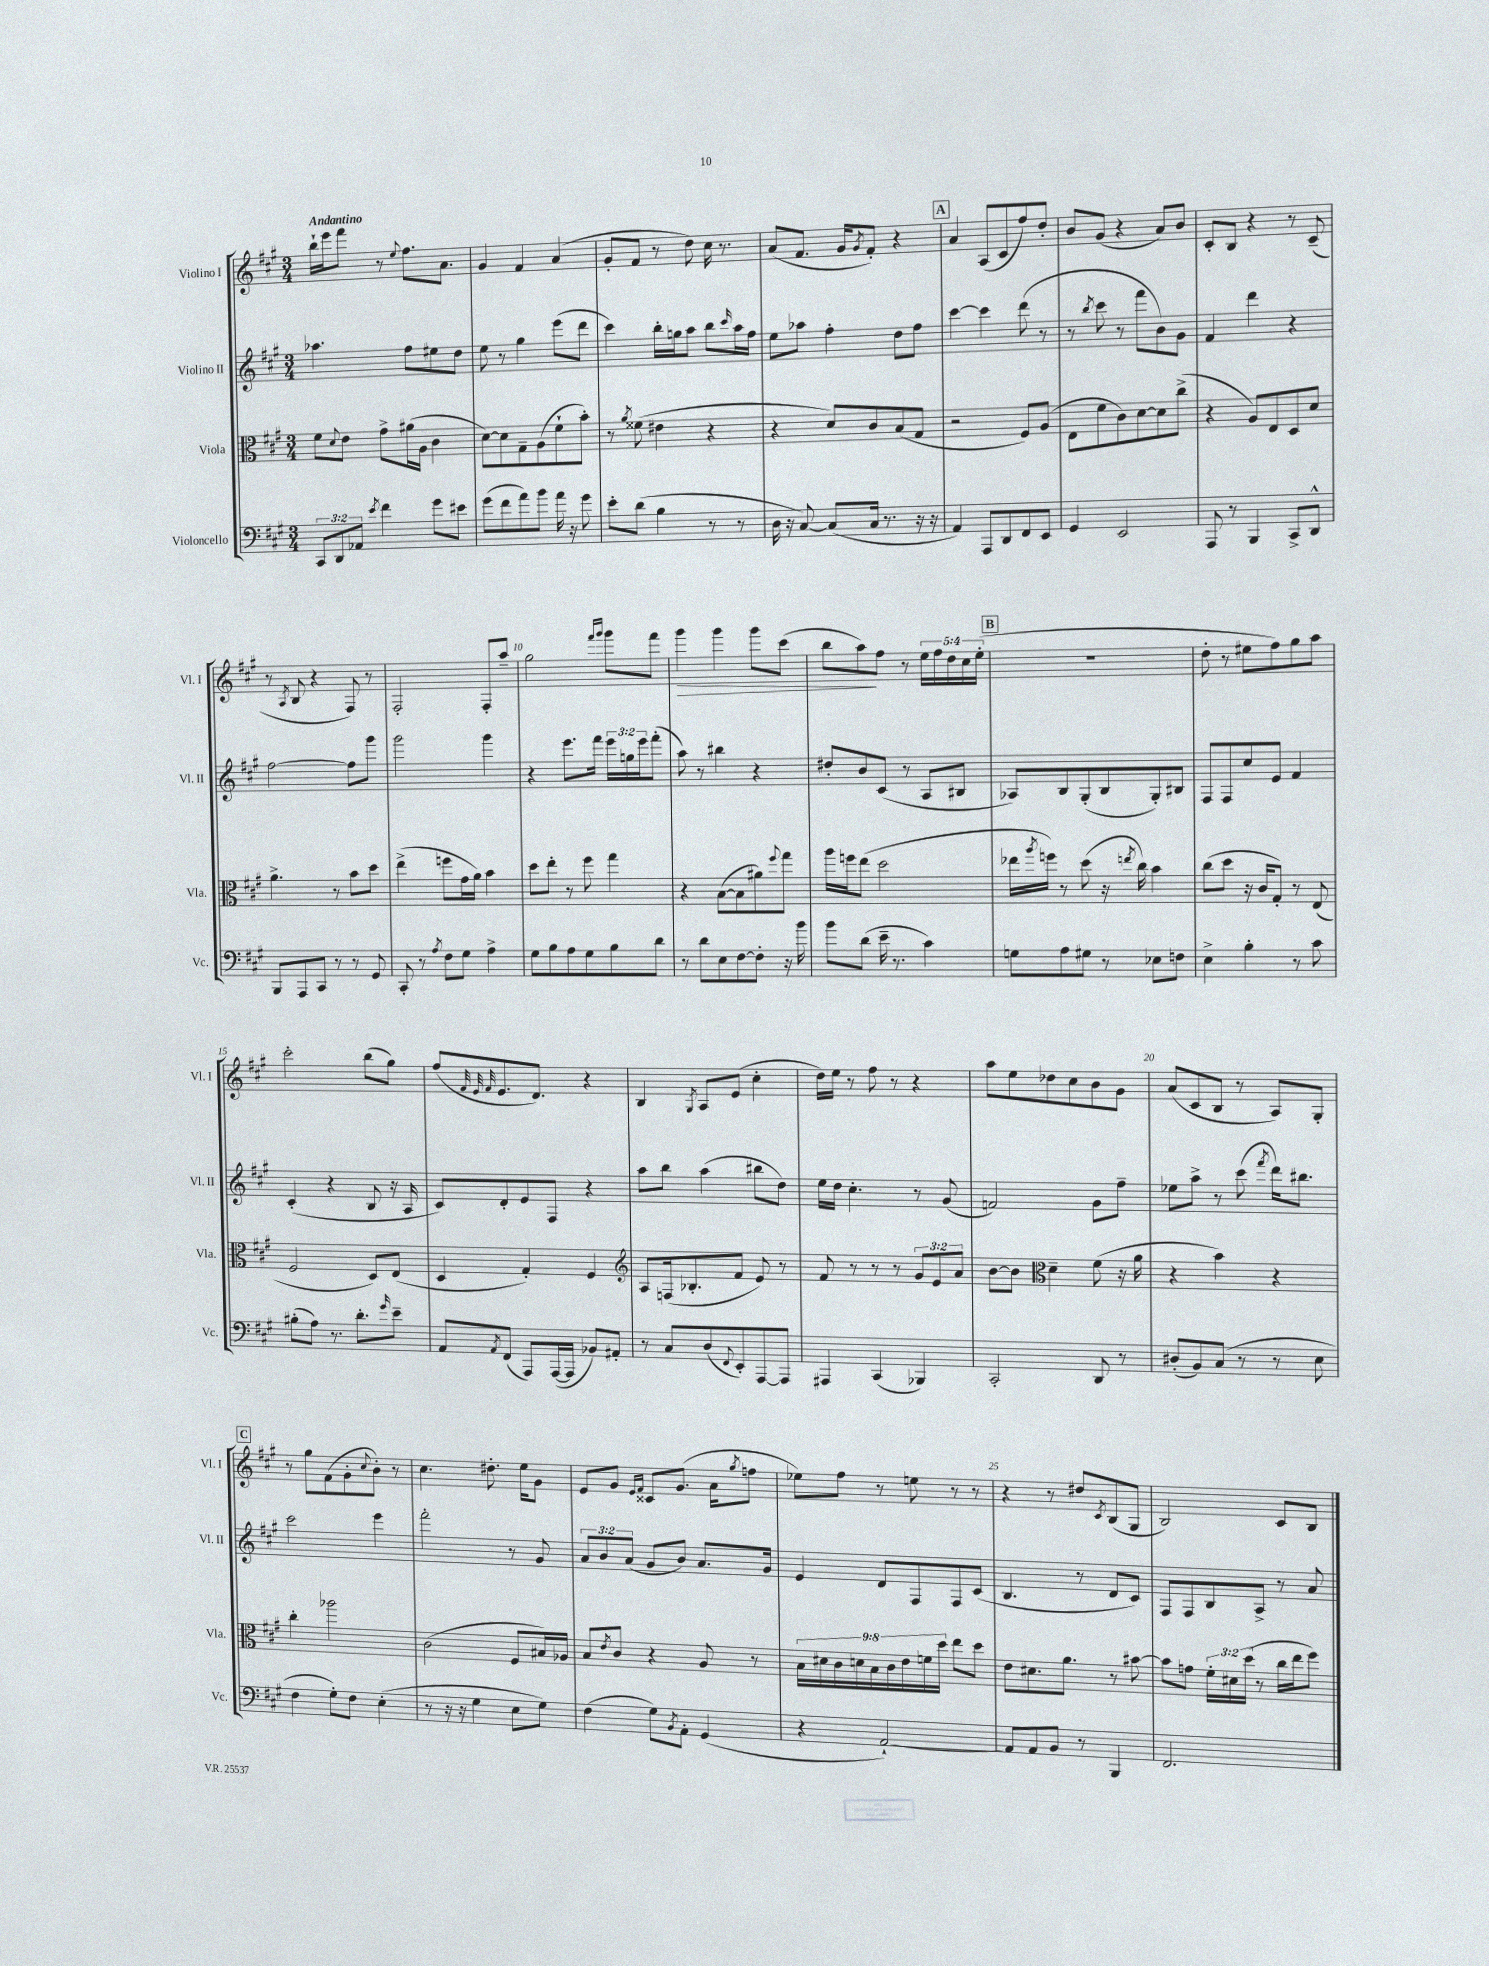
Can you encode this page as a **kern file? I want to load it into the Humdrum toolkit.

**kern	**kern	**kern	**kern
*staff4	*staff3	*staff2	*staff1
*clefF4	*clefC3	*clefG2	*clefG2
*k[f#c#g#]	*k[f#c#g#]	*k[f#c#g#]	*k[f#c#g#]
*M3/4	*M3/4	*M3/4	*M3/4
12CC#	8f#	4.aa-	16bb`
.	.	.	16eee
12DD	.	.	.
.	8qqd	.	.
.	8e	.	8fff#
12AA-	.	.	.
8qe	.	.	.
4f#	8g#^	.	8r
.	.	.	8qqee
.	(16a#	8ff#	8.ff#
.	16A	.	.
8g#	4c#	8ee#	.
.	.	.	8.a
8e#	.	8dd	.
=	=	=	=
(8g#	[8d)	8ee	4g#
8f#	8d]	8r	.
8a)	8G#~	4gg#	4f#
8b	(8A	.	.
16a	8f#`	(8eee	(4a
16r	.	.	.
8g#	8b')	8ddd	.
=	=	=	=
8e'	8r	4ccc#)	8g#'
.	8qa	.	.
(8d	(8f##	.	8f#
4B	4e#	16bb'	8r
.	.	16gg	.
.	.	8aa	8dd)
8r	4r	8bb	16cc#
.	.	.	8.r
.	.	16qqccc#	.
8r	.	16aa	.
.	.	16ff#	.
=	=	=	=
16D	4r	8ee	(8a
16r	.	.	.
[8C#)	.	8aa-	8.f#
(8C#]	8d)	4ff#'	.
.	.	.	16g#
.	.	.	8qg#
16C#	8c#	.	8f#')
8.r	.	.	.
.	(8B	8dd	4r
16r	8G#	8ff#	.
16r	.	.	.
=	=	=	=
4AA)	2r	[4ccc#	4a
8AAA	.	4ccc#]	(8A
8DD	.	.	8c#
8FF#	8F#)	(8ddd	8ff#)
8EE	(8A	8r	8dd'
=	=	=	=
4GG#	8E	8r	8b
.	.	8qbb	.
.	8f#	8ccc#	(8g#
2EE	8c#)	8r	4r
.	[8d	8fff#	.
.	8d]	8b)	8a)
.	(8cc#^	8g#	8b
=	=	=	=
8AAA	4r	4f#	8c#'
8r	.	.	8B
4BBB	8A)	4ddd	4r
.	8E	.	.
8CC#^	8D	4r	8r
8DD^^	8d	.	(8c#~
=	=	=	=
8BBB	4.a^	[2ff#	8r
.	.	.	8qA
8AAA	.	.	8B
8CC#	.	.	4r
8r	8r	.	.
8r	8b	8ff#]	8F#)
8GG#	8dd	8ggg#	8r
=	=	=	=
8CC#'	(4ee^	2ggg#	2F#'
8r	.	.	.
8qA	.	.	.
8F#	8ff	.	.
8G#	16g#	.	.
.	16a)	.	.
4A^	4b	4ggg#	8F#'
.	.	.	8aa~
=	=	=	=
8G#	8dd	4r	2gg#
8B	8ee'	.	.
8A	8r	8.eee	.
8G#	8ff#	.	.
.	.	16fff#	.
.	.	.	16qqfff#
.	.	.	16qqggg#
8B	4gg#	24eee	8ggg#
.	.	24gg	.
.	.	24eee	.
8d	.	(8fff#'	8fff#
=	=	=	=
8r	4r	8aa)	4ggg#
8d	.	8r	.
8E	([8B	4bb#	4ggg#
[8F#	8B]	.	.
8F#']	8a#)	4r	8ggg#
.	8qqff#	.	.
16r	8gg#	.	(8ccc#
16b	.	.	.
=	=	=	=
8b	16aa	8dd#'	8bb
.	16ff	.	.
(8d	(8ee	8b	8aa)
16e~	2dd	(8c#	8ff#
8.r	.	.	.
.	.	8r	8r
4c#)	.	8A	20ee
.	.	.	20ff#
.	.	.	20dd
.	.	8B#	.
.	.	.	20cc#
.	.	.	(20ee'
=	=	=	=
8G	16ee-	8A-)	2.r
.	8qaa	.	.
.	16ff)	.	.
8A	8r	8B	.
8G#	(8dd	(8G#'	.
8r	16r	8B	.
.	8qee	.	.
.	16cc#)	.	.
8E-	4b	8G#')	.
8F	.	8B#	.
=	=	=	=
4E^	(8cc#	8F#	8dd'
.	8dd	8F#	8r
4B'	16r	8cc#	8ee#
.	16c#	.	.
.	8G#')	8e	8ff#)
8r	8r	4f#	8gg#
8c#	(8E	.	8aa
=	=	=	=
(8B#'	2F#	(4c#'	2ccc#'
8A)	.	.	.
8.r	.	4r	.
8.d'	.	.	.
.	8D)	8B	(8bb
16qqg#	.	.	.
8e~	(8E	16r	8gg#)
.	.	16A	.
=	=	=	=
8AA	4D	8c#)	(8ff#
.	.	.	32qqf#
.	.	.	32qqe
8qAA	.	.	32qqf#
(8FF#	.	8d'	8.e
8AAA)	4G#')	8e	.
.	.	.	8.d)
([16AAA	.	8F#	.
16AAA]	.	.	.
8BB-)	4F#	4r	4r
8AA#'	.	.	.
=	=	=	=
*	*clefG2	*	*
8r	8A	8aa	4B
8C#	(16F	8bb	.
.	8.B-'	.	.
.	.	.	8qG#
(8D	.	(4aa	8A
8qqFF#	.	.	.
8EE')	8f#	.	(8e
[8AAA	8e)	8bb#	4cc#'
8AAA]	8r	8dd)	.
=	=	=	=
4AAA#	8f#	16ee	16dd)
.	.	16dd	16ee
.	8r	4.cc#'	8r
(4CC#	8r	.	8ff#
.	8r	.	8r
4BBB-)	12g#	8r	4r
.	12e	.	.
.	.	(8g#	.
.	12a	.	.
=	=	=	=
2CC#'	[8b	2f)	8aa
.	8b]	.	8ee
*	*clefC3	*	*
.	4d~	.	8dd-
.	.	.	8cc#
8DD	(8f#	8g#	8b
8r	16r	8ff#~	8g#
.	16a	.	.
=	=	=	=
(8D#'	4r	8ee-	(8a
8BB)	.	8aa^	8c#
(8C#	4b)	8r	8B
8r	.	(8ccc#	8r
.	.	8qfff#	.
8r	4r	16ddd)	8A)
.	.	8.bb#	.
8E	.	.	8G#'
=	=	=	=
4F#	4cc#'	2ccc#	8r
.	.	.	8gg#
8G#')	2aa-	.	(8f#
8F#	.	.	8g#'
.	.	.	8qqcc#
(4E'	.	4eee	8b')
.	.	.	8r
=	=	=	=
8r	(2c#	2fff#'	4.cc#
16r	.	.	.
16r	.	.	.
4G#	.	.	.
.	.	.	8.dd#'
8E	8F#	8r	.
.	.	.	16ee
8G#)	16B#)	8g#	8g#
.	16A-	.	.
=	=	=	=
(4F#	8B	12a	8e
.	.	12b	.
.	8qe	.	.
.	8c#	.	8g#
.	.	(12a	.
.	.	.	16qqe
.	.	.	16qqf#
8G#)	4r	8g#	8c##
8qBB	.	.	.
8AA'	.	8b)	(8.g#
(4GG#	8A	8.a	.
.	.	.	16a
.	.	.	8qgg#
.	8r	.	8ff
.	.	16g#	.
=	=	=	=
4r	18B	4e	8ee-)
.	18d#	.	.
.	18c#	.	.
.	.	.	8ff#
.	18d	.	.
.	18B	.	.
[2AA`)	.	8d	8r
.	18c#	.	.
.	18e	.	.
.	.	8F#	8ee
.	18f	.	.
.	18dd	.	.
.	8ee	8F#	8r
.	8dd	(8c#	8r
=	=	=	=
8AA]	8e	4.B	4r
8AA	8.d#	.	.
8BB	.	.	8r
.	8.a	.	.
8r	.	8r	8dd#
.	.	.	8qc#
4BBB	8r	8d	(8B
.	[8b#	8c#)	8G#
=	=	=	=
2.FF#	8b#]	8F#	2B)
.	8g	8F#	.
.	24f#'	8B	.
.	24d#	.	.
.	(24dd	.	.
.	8r	8A^	.
.	16cc#	8r	8c#
.	16ee	.	.
.	8ff#)	8a	8B
==	==	==	==
*-	*-	*-	*-
